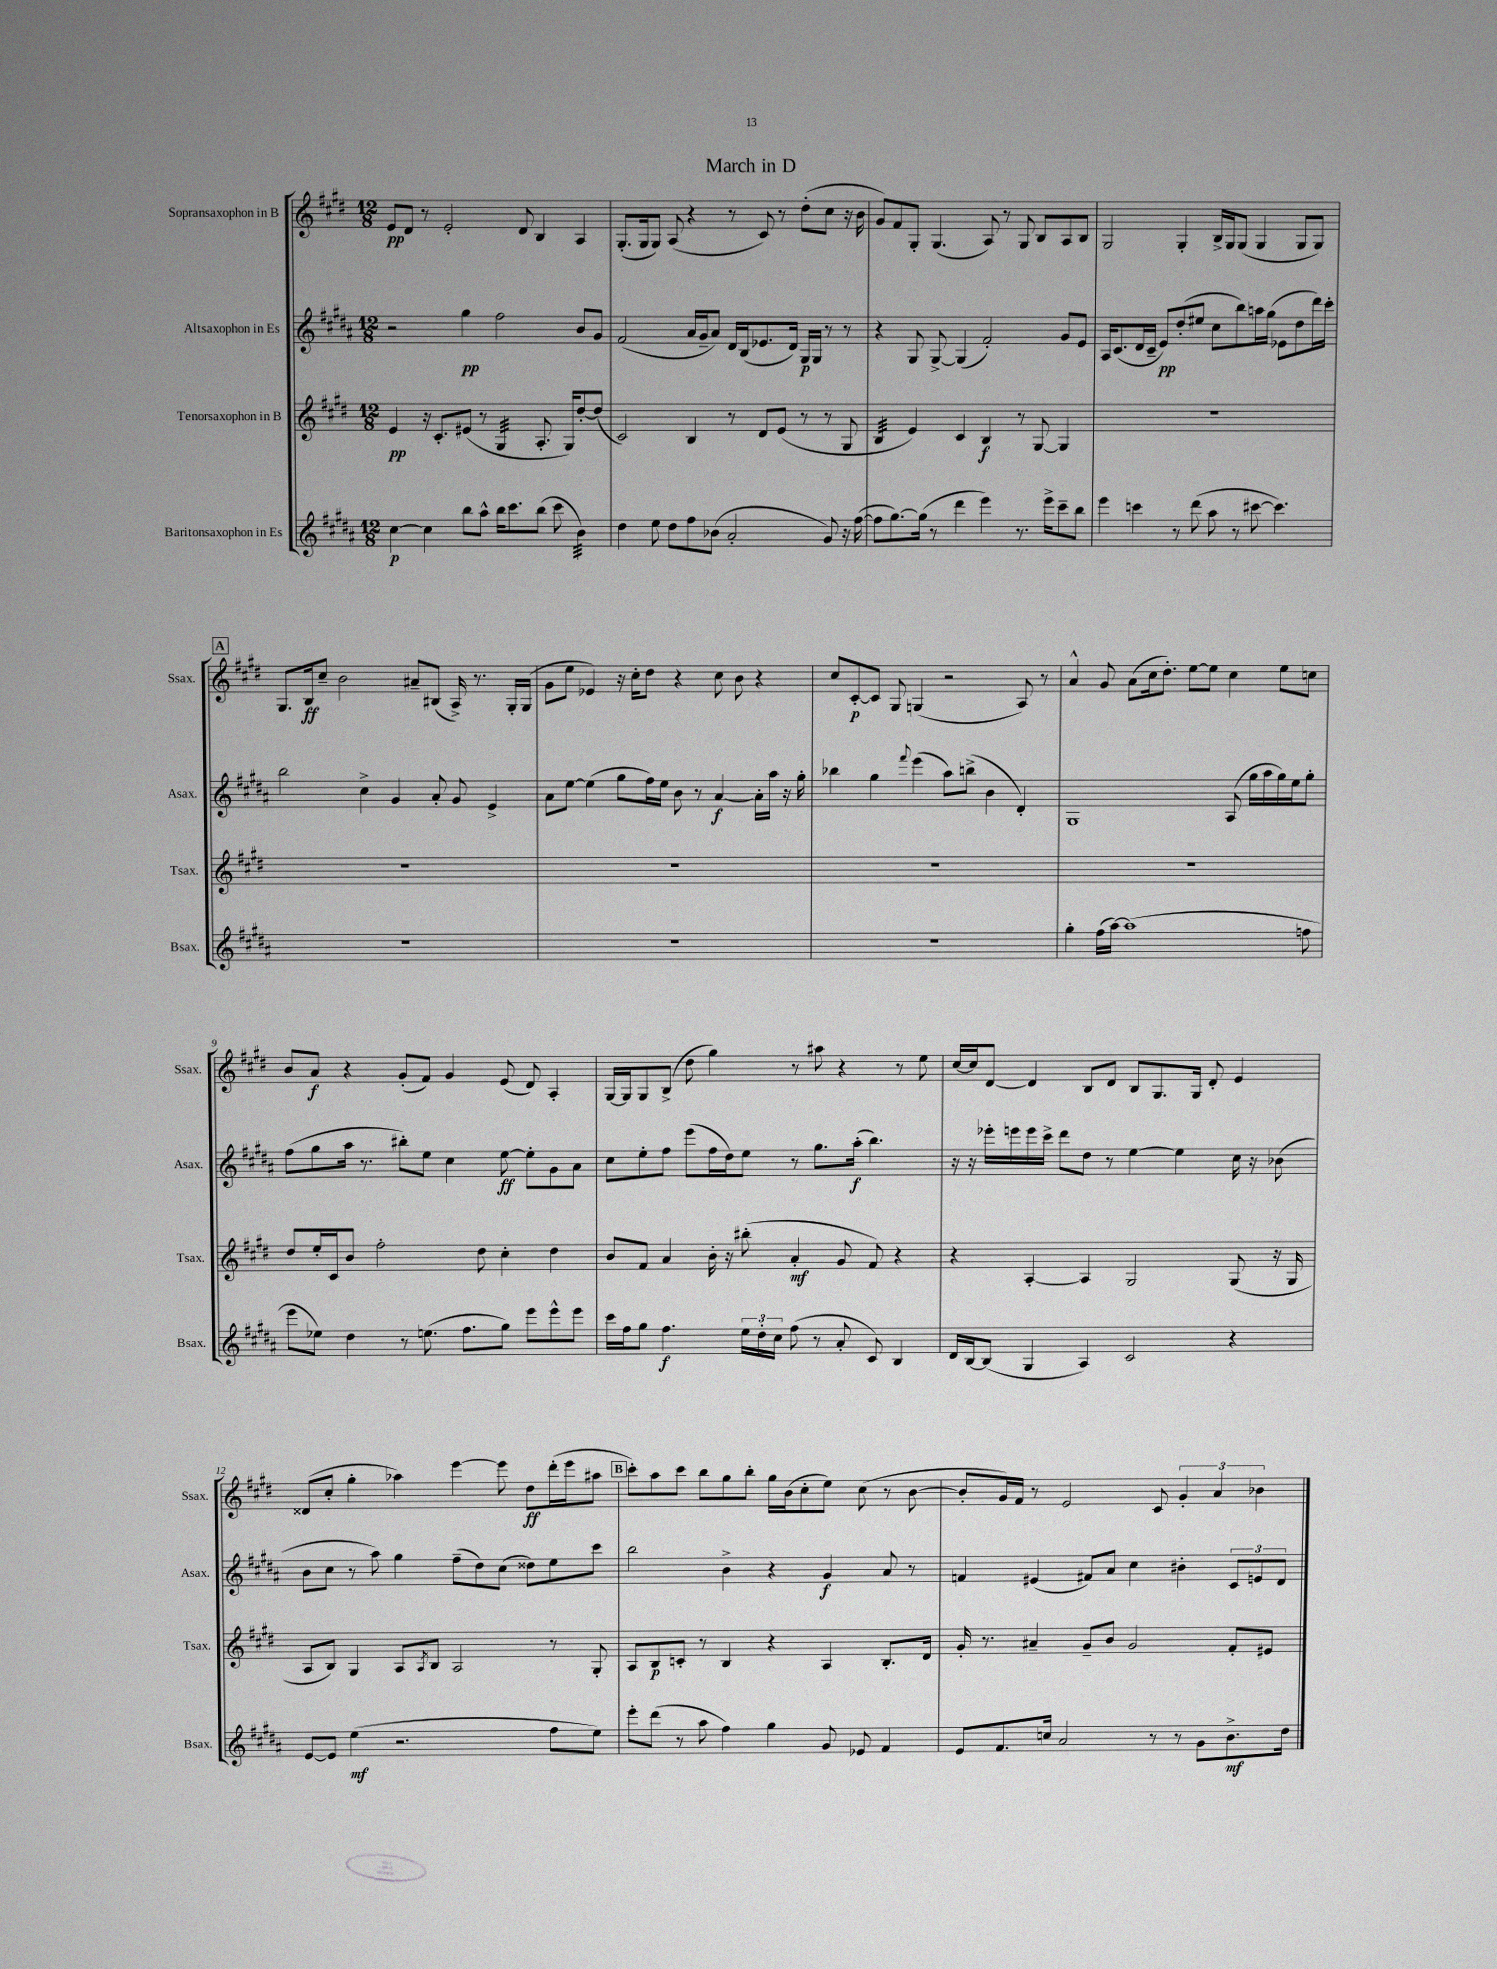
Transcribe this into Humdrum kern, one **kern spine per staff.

**kern	**kern	**kern	**kern
*staff4	*staff3	*staff2	*staff1
*clefG2	*clefG2	*clefG2	*clefG2
*k[f#c#g#d#a#]	*k[f#c#g#d#]	*k[f#c#g#d#a#]	*k[f#c#g#d#]
*M12/8	*M12/8	*M12/8	*M12/8
[4cc#	4e	2r	8e
.	.	.	8d#
4cc#]	16r	.	8r
.	8.c#'	.	.
.	.	.	2e'
8bb	(8e#	4gg#	.
8aa#^^	8r	.	.
16bb	4G#	2ff#	.
8.ccc#	.	.	.
.	.	.	8d#
(8bb	8.A'	.	4B
8ccc#	.	.	.
.	16G#)	.	.
4b)	[8dd#'	8b	4A
.	(8dd#]	8g#	.
=	=	=	=
4dd#	2c#)	(2f#	(8.G#'
.	.	.	16G#
8ee	.	.	8G#)
8dd#	.	.	(8A
8ff#	4B	16a#	4r
.	.	16g#~	.
(8b-	.	8a#)	.
2a#'	8r	16d#	8r
.	.	(16B	.
.	8d#	8.e-	8c#)
.	(8e	.	8r
.	.	16d#)	.
.	8r	16G#	(8dd#'
.	.	16G#	.
8g#)	8r	8r	8cc#
16r	8G#	8r	16r
([16ff#	.	.	16b
=	=	=	=
8ff#]	4B	4r	8g#)
[8.gg#)	.	.	8f#
.	4e)	8G#	8G#'
(16gg#]	.	.	.
8r	.	[8G#^	(4.G#
4ddd#	4c#	(4G#]	.
4eee)	4B	2f#')	8A)
.	.	.	8r
8.r	8r	.	8G#
.	[8G#	.	8B
16eee^	.	.	.
8ccc#~	4G#]	8g#	8A
8bb	.	8e	8B
=	=	=	=
4eee	1.r	16A#	2G#
.	.	(8.c#	.
4ccc	.	16d#	.
.	.	16c#~	.
.	.	8e)	.
8r	.	(8dd#'	4G#'
(8ddd#	.	8ee#	.
8aa#	.	8cc#	16B^
.	.	.	16G#
8r	.	8bb)	(8G#
[8ccc#	.	16aa	4G#
.	.	(16gg#	.
4.ccc#])	.	8e-	.
.	.	8dd#	8G#
.	.	16ddd#)	8G#)
.	.	16ccc#'	.
=	=	=	=
1.r	1.r	2bb	8.G#
.	.	.	16B
.	.	.	8cc#~
.	.	.	2b
.	.	4cc#^	.
.	.	4g#	.
.	.	.	8a#~
.	.	8a#'	(8B#
.	.	8g#	16A^)
.	.	.	8.r
.	.	4e^	.
.	.	.	16G#'
.	.	.	(16G#
=	=	=	=
1.r	1.r	8a#	8g#
.	.	[8ee	8ee
.	.	(4ee]	4e-)
.	.	8gg#	16r
.	.	.	16cc#'
.	.	16ff#)	8dd#
.	.	16ee	.
.	.	8b	4r
.	.	8r	.
.	.	[4a#	8cc#
.	.	.	8b
.	.	16a#']	4r
.	.	16aa#	.
.	.	16r	.
.	.	16gg#'	.
=	=	=	=
1.r	1.r	4bb-	8cc#
.	.	.	[8c#'
.	.	4gg#	8c#]
.	.	.	8G#
.	.	8qqfff#	.
.	.	(4eee	(4G
.	.	8aa#)	2r
.	.	(8bb^	.
.	.	4b	.
.	.	4d#')	8A)
.	.	.	8r
=	=	=	=
4gg#'	1.r	1G#	4a^^
(16ff#	.	.	8g#
[16aa#)	.	.	.
(1aa#]	.	.	(8a
.	.	.	16cc#
.	.	.	8.dd#')
.	.	.	[8ee
.	.	.	8ee]
.	.	(8A#	4cc#
.	.	16gg#	.
.	.	16aa#	.
.	.	16gg#)	8ee
.	.	16ee	.
8ff	.	8gg#'	8cc
=	=	=	=
8eee	8dd#	(8ff#	8b
8ee-)	16ee'	8gg#	8a
.	16c#	.	.
4dd#	8b	16aa#	4r
.	.	8.r	.
.	2ff#'	.	.
8r	.	8bb#')	(8g#'
(8.ee	.	8ee	8f#)
.	.	4cc#	4g#
8.ff#	.	.	.
.	8dd#	.	.
8gg#)	4cc#'	[8ee	(8e
8eee	.	8ee']	8d#)
8eee^^	4dd#	8g#	4A'
8eee	.	8a#	.
=	=	=	=
16ccc#	8b	8cc#	[16G#
16ff#	.	.	16G#]
8gg#	8f#	8ee'	8G#
4.ff#	4a	8ff#	(8B^
.	.	(8eee	8dd#
.	16b'	16ff#	4gg#)
.	16r	16dd#)	.
24ee	(8bb#'	8ee	.
24dd#'	.	.	.
24cc#	.	.	.
(8ff#	4a'	8r	8r
8r	.	8.gg#	8aa#
8a#'	8g#	.	4r
.	.	(16aa#'	.
8c#)	8f#)	4.bb)	.
4B	4r	.	8r
.	.	.	8ee
=	=	=	=
16d#	4r	16r	[16cc#
[16B	.	16r	16cc#]
(8B]	.	16eee-'	[8d#
.	.	16eee	.
4G#	[4A'	16eee	4d#]
.	.	16ccc#^	.
.	.	8ddd#	.
4A#)	4A]	8dd#	8B
.	.	8r	8d#
2c#	2G#	[4ee	8B
.	.	.	8.G#
.	.	4ee]	.
.	.	.	16G#
.	.	.	8d#'
4r	(8G#	16cc#	4e
.	.	16r	.
.	16r	(8b-	.
.	16G#	.	.
=	=	=	=
[8e	8A	8b	(8d##
8e]	8B)	8cc#	8cc#'
(4ee	4G#	8r	4gg#'
.	.	8aa#)	.
2.r	8A	4gg#	4aa-)
.	8qA	.	.
.	8B	.	.
.	2A	(8ff#~	[4eee
.	.	8dd#)	.
.	.	(8cc#	8eee]
.	.	8dd##)	8dd#
8ff#	8r	8ee	(16ddd#'
.	.	.	16eee
8ee)	8G#'	8ccc#	8aa#
=	=	=	=
8eee'	8A	2bb	8ccc#')
(8ddd#	8B	.	8aa
8r	8c'	.	8ccc#
8aa#	8r	.	8bb
4ff#)	4B	4b^	8gg#
.	.	.	8bb'
4gg#	4r	4r	16gg#
.	.	.	(16b
.	.	.	8cc#'
8g#	4A	4g#	8ee)
8e-	.	.	(8cc#
4f#	8.B'	8a#	8r
.	.	8r	[8b
.	16d#	.	.
=	=	=	=
8e	16g#'	4f	8b']
.	8.r	.	.
8.f#	.	.	16g#)
.	.	.	16f#
.	4a#~	(4e#	8r
16cc	.	.	.
2a#	.	.	2e
.	8g#~	8f#)	.
.	8b	8a#	.
.	2g#	4cc#	.
8r	.	.	8c#
8r	.	4b#'	6g#'
8g#	.	.	.
.	.	.	6a
8.b^	8f#'	12c#	.
.	.	12e	6b-
.	8e#	.	.
.	.	12d#	.
16dd#	.	.	.
==	==	==	==
*-	*-	*-	*-
